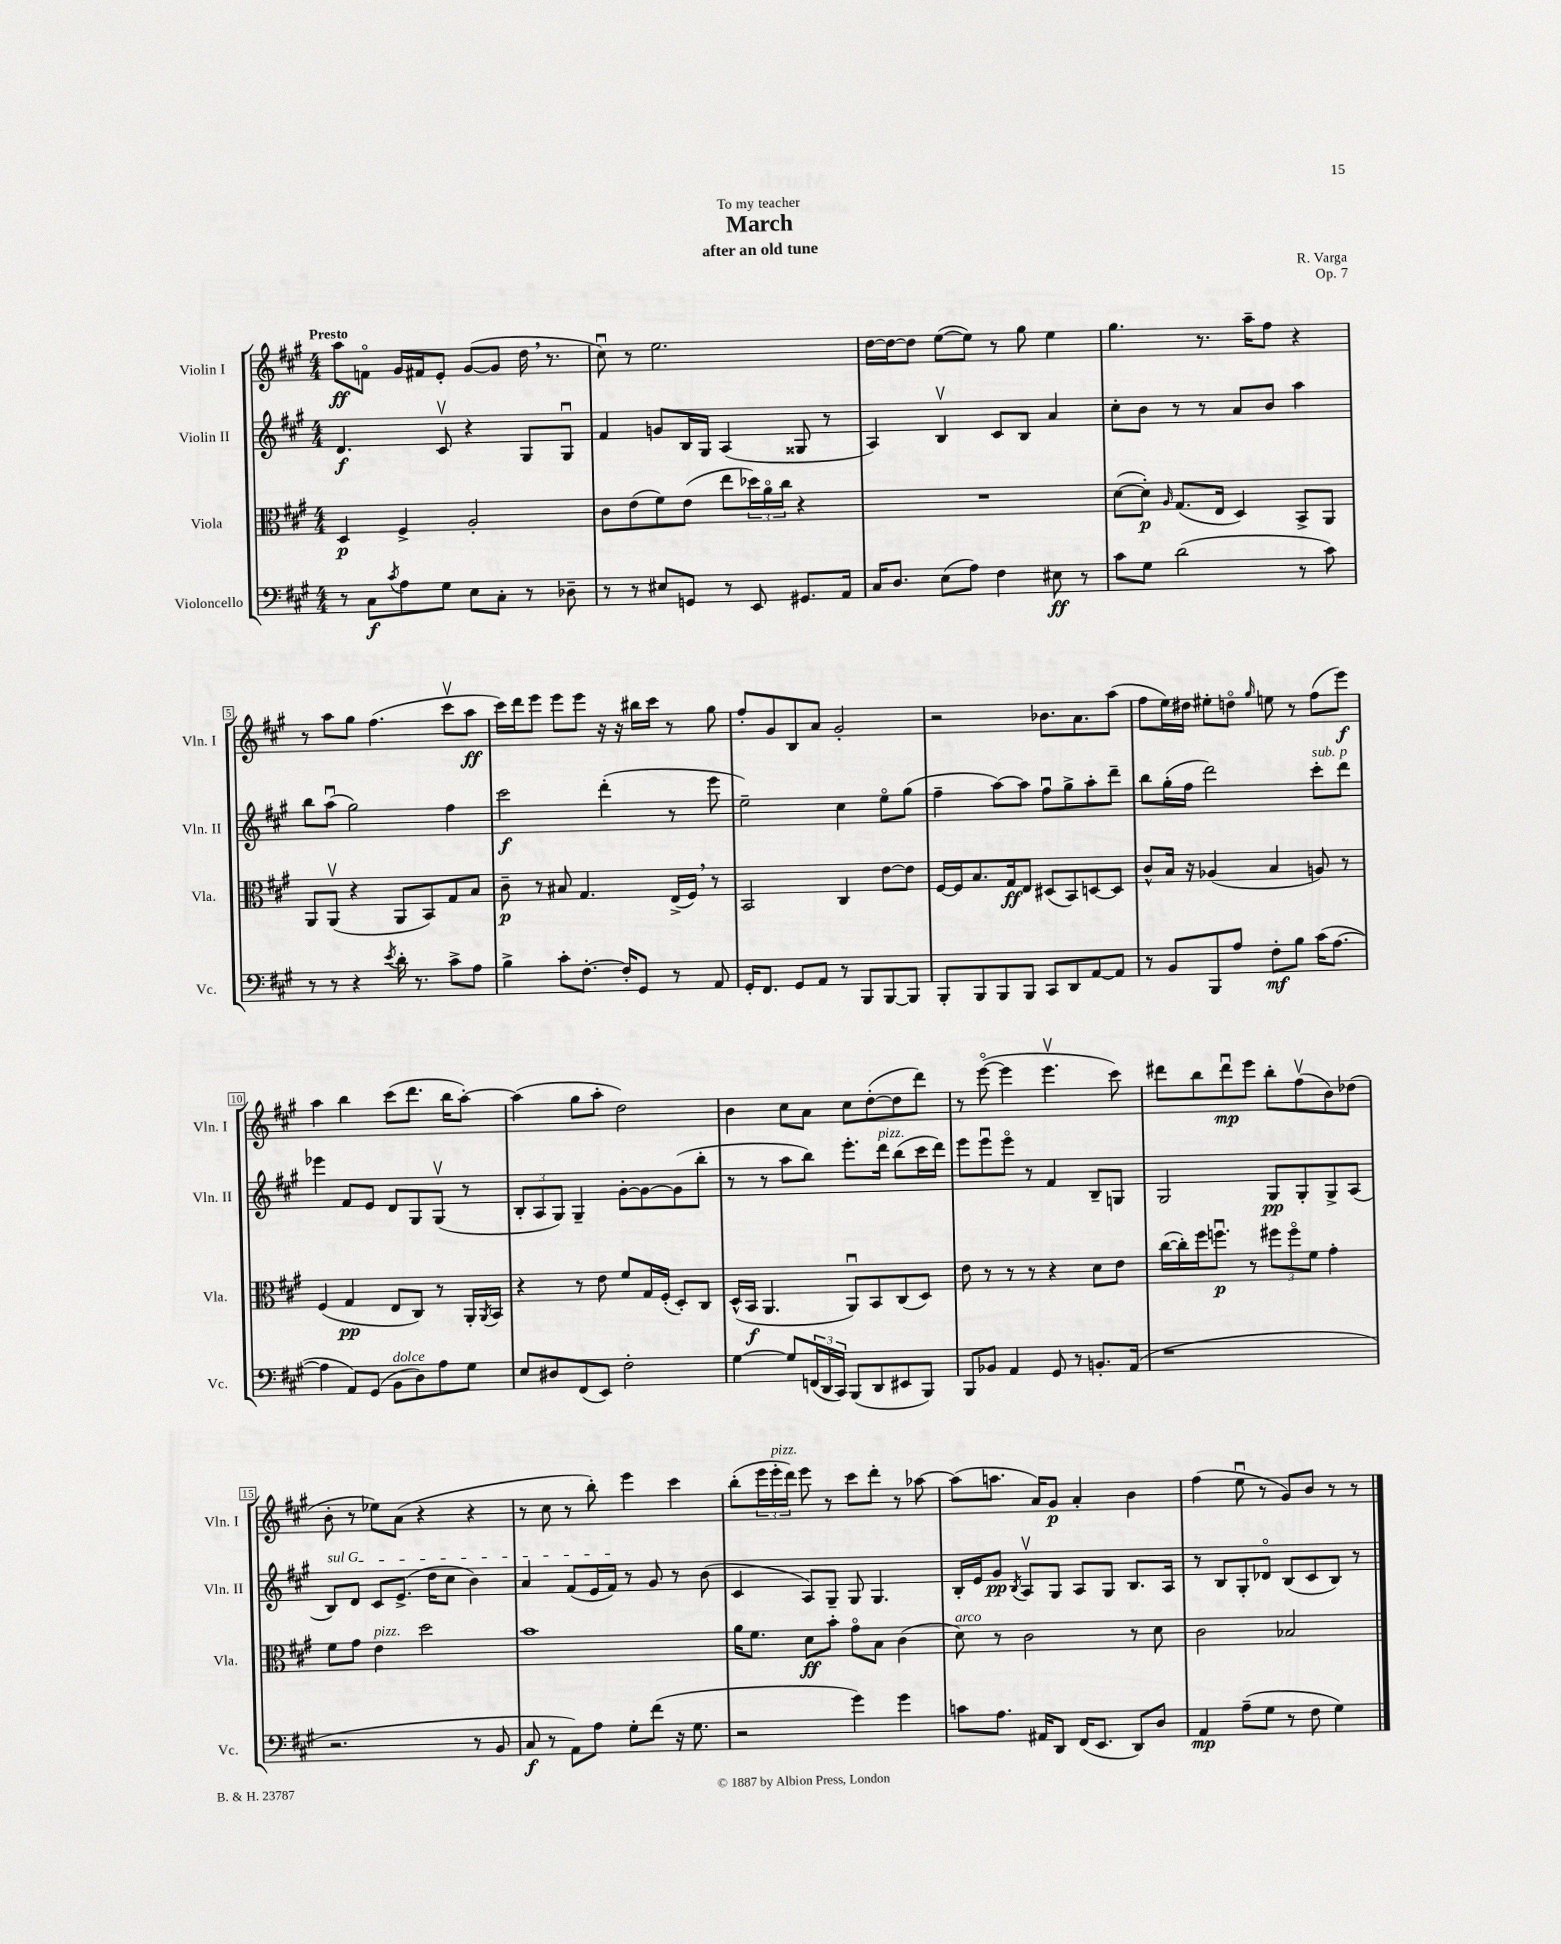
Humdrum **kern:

**kern	**kern	**kern	**kern
*staff4	*staff3	*staff2	*staff1
*clefF4	*clefC3	*clefG2	*clefG2
*k[f#c#g#]	*k[f#c#g#]	*k[f#c#g#]	*k[f#c#g#]
*M4/4	*M4/4	*M4/4	*M4/4
8r	4D	4.d	8aa
8C#	.	.	8fo
8qc#	.	.	.
8A	4F#^	.	16g#
.	.	.	16f#
8G#	.	8c#v	8e'
8E	2A'	4r	([8g#
8C#'	.	.	8g#]
8r	.	8G#	16dd
.	.	.	8.r
8D-~	.	8G#u	.
=	=	=	=
8r	8c#	4f#	8cc#u)
8r	(8e	.	8r
8E#	8f#)	8g	2.ee
8GG	(8e	16B	.
.	.	16G#	.
8r	8ee	(4A	.
8EE	24dd-)	.	.
.	24ao	.	.
.	24cc#	.	.
8.GG#	4r	8G##	.
.	.	8r	.
16AA	.	.	.
=	=	=	=
16C#	1r	4A)	[16dd
8.D	.	.	16dd_
.	.	.	8dd]
(8E	.	4Bv	([8ee
8A)	.	.	8ee])
4F#	.	8c#	8r
.	.	8B	8gg#
8E#	.	4a	4ee
8r	.	.	.
=	=	=	=
8c#	([8d	8cc#'	4.gg#
8G#	8d'])	8b	.
.	16qqA	.	.
(2d	(8.G#	8r	.
.	.	8r	8.r
.	16E	.	.
.	4D)	8a	.
.	.	.	16aa~
.	.	8b	8ff#
8r	8BB^	4aa	4r
8c#)	8AA	.	.
=	=	=	=
8r	8AA	8bb	8r
8r	(8AAv	(8aau	8aa
4r	4r	2gg#)	8gg#
.	.	.	(4.ff#
8qe	.	.	.
16d'	8AA	.	.
8.r	.	.	.
.	8BB)	.	.
8c#^	8G#	4ff#	8ccc#v
8A	8B	.	8aa
=	=	=	=
4B^	8c#~	2ccc#	16ccc#)
.	.	.	16ddd
.	8r	.	8eee
8c#'	8B#	.	8eee
[8.F#'	4.G#	.	8eee
.	.	(4ddd'	16r
16F#']	.	.	16r
8GG#	.	.	16bb#
.	.	.	16ccc#
8r	(16E^	8r	8r
.	16F#)	.	.
8AA	8r	8eee	8gg#
=	=	=	=
16GG#'	2BB	2ee~)	8ff#'
8.FF#	.	.	.
.	.	.	8g#
8GG#	.	.	8B
8AA	.	.	8a
8r	4C#	4cc#	2g#'
8BBB	.	.	.
[8BBB	[8e	8eeo	.
8BBB]	8e]	(8gg#	.
=	=	=	=
8BBB'	[16F#	4ff#~	2r
.	16F#]	.	.
8BBB	8.B	.	.
8BBB	.	[8aa)	.
.	16G#	.	.
8BBB	8E	8aa]	.
8CC#	(8D#	8ff#u	8.b-
8DD	8BB)	8gg#^	.
.	.	.	8.a
[8AA	[8D	8aa'	.
8AA]	8D]	8ddd~	(8aa
=	=	=	=
8r	8c#^^	8bb	8ff#
8BB	16B	(16gg#'	16ee)
.	16r	16ff#	16dd#
8BBB	(4A-	2ddd)	8ee#'
8A	.	.	8ddo
.	.	.	16qqgg#
8F#'	4B	.	8ee
8B	.	.	8r
(16c#	8A)	8ccc#'	(8ff#
[8.A	.	.	.
.	8r	8ddd	8eee)
=	=	=	=
4A]	(4F#	4eee-	4aa
8AA)	4G#	8f#	4bb
(8GG#	.	8e	.
8BB	8E	8d	(8ccc#
8D)	8C#)	8G#	8.ddd
8A	8r	(8G#v	.
.	.	.	16bb
8G#	16AA'	8r	[8aa')
.	8qAA	.	.
.	16BB	.	.
=	=	=	=
8E	4r	12B'	(4aa]
.	.	12A	.
8D#	.	.	.
.	.	12G#)	.
(8FF#	8r	4G#~	8gg#
8EE)	8e	.	8aa'
2F#'	8f#	[8g#'	2dd)
.	16G#	8g#_	.
.	(16F#'	.	.
.	8D')	(8g#]	.
.	8C#	8bb'	.
=	=	=	=
[4G#	(16D^^	8r	4b
.	16BB	.	.
.	4.AA	8r	.
8G#]	.	8aa	8cc#
(24FF	.	8bb)	8a
24DD	.	.	.
24CC#)	.	.	.
(8BBB	8AAu)	8.eee'	8cc#
8DD	8BB	.	([8dd'
.	.	16ddd	.
8EE#	(8C#	(8bb	8dd]
8BBB)	8D)	16ccc#	8ddd)
.	.	16ddd)	.
=	=	=	=
8BBB	8e	8eee	8r
8BB-	8r	8eeeu	([8eeeo
4AA	8r	8eeeo	4eee]
.	8r	8r	.
8GG#	4r	4f#	4.eeev
8r	.	.	.
8.BB'	8d	8B~	.
.	8e	8G	8ccc#)
(16AA	.	.	.
=	=	=	=
1r	([16cc#	2G#	8ddd#
.	16cc#'])	.	.
.	16ff#	.	8bb
.	8.ffu	.	.
.	.	.	8ddd#u
.	8r	.	8eee
.	12ff#	8G#	8bb'
.	12ff#o	.	.
.	.	8G#'	(8ff#v
.	12f#	.	.
.	4g#'	8G#^	8b)
.	.	(8A	(8dd-
=	=	=	=
2.r	8f#	8B)	8b'
.	8g#	8d	8r
.	4e	8c#	8ee-)
.	.	(8.e^	(8a
.	2dd	.	4r
.	.	16dd	.
.	.	8cc#	.
8r	.	4b)	4r
8BB	.	.	.
=	=	=	=
8C#	1b	4a	8r
8r	.	.	8cc#
8AA)	.	(8f#	8r
8A	.	16e	8bb')
.	.	16f#)	.
8G#'	.	8r	4eee
(8f#	.	8g#	.
16r	.	8r	4ccc#
8.G#	.	.	.
.	.	(8b	.
=	=	=	=
2r	16a	4c#	(8bb'
.	8.f#	.	.
.	.	.	24eee
.	.	.	24eee'
.	.	.	24ddd)
.	8d	8A)	8eee
.	8b'	8G#~	8r
4g#)	8g#o	8G#	8ccc#
.	8B	4.G#	8ddd'
4g#	(4c#	.	8r
.	.	.	[8aa-
=	=	=	=
8c	8d)	16B'	(8aa-]
.	.	16e	.
8.A	8r	8g#	8.aa
.	.	8qB	.
.	2c#	8Av	.
16AA#	.	.	16a)
8DD	.	8G#	8g#
(16FF#	.	8A	4a'
8.EE	.	.	.
.	.	8G#	.
8DD)	8r	8.B	4b
8D	8d	.	.
.	.	16A	.
=	=	=	=
4AA	2c#	8r	(4ff#
.	.	8B	.
(8A~	.	8G#'	8eeu
8G#	.	8d-o	8r
8r	2B-	(8B	8g#)
8F#	.	8c#	8b
4G#)	.	8B)	8r
.	.	8r	8r
==	==	==	==
*-	*-	*-	*-
